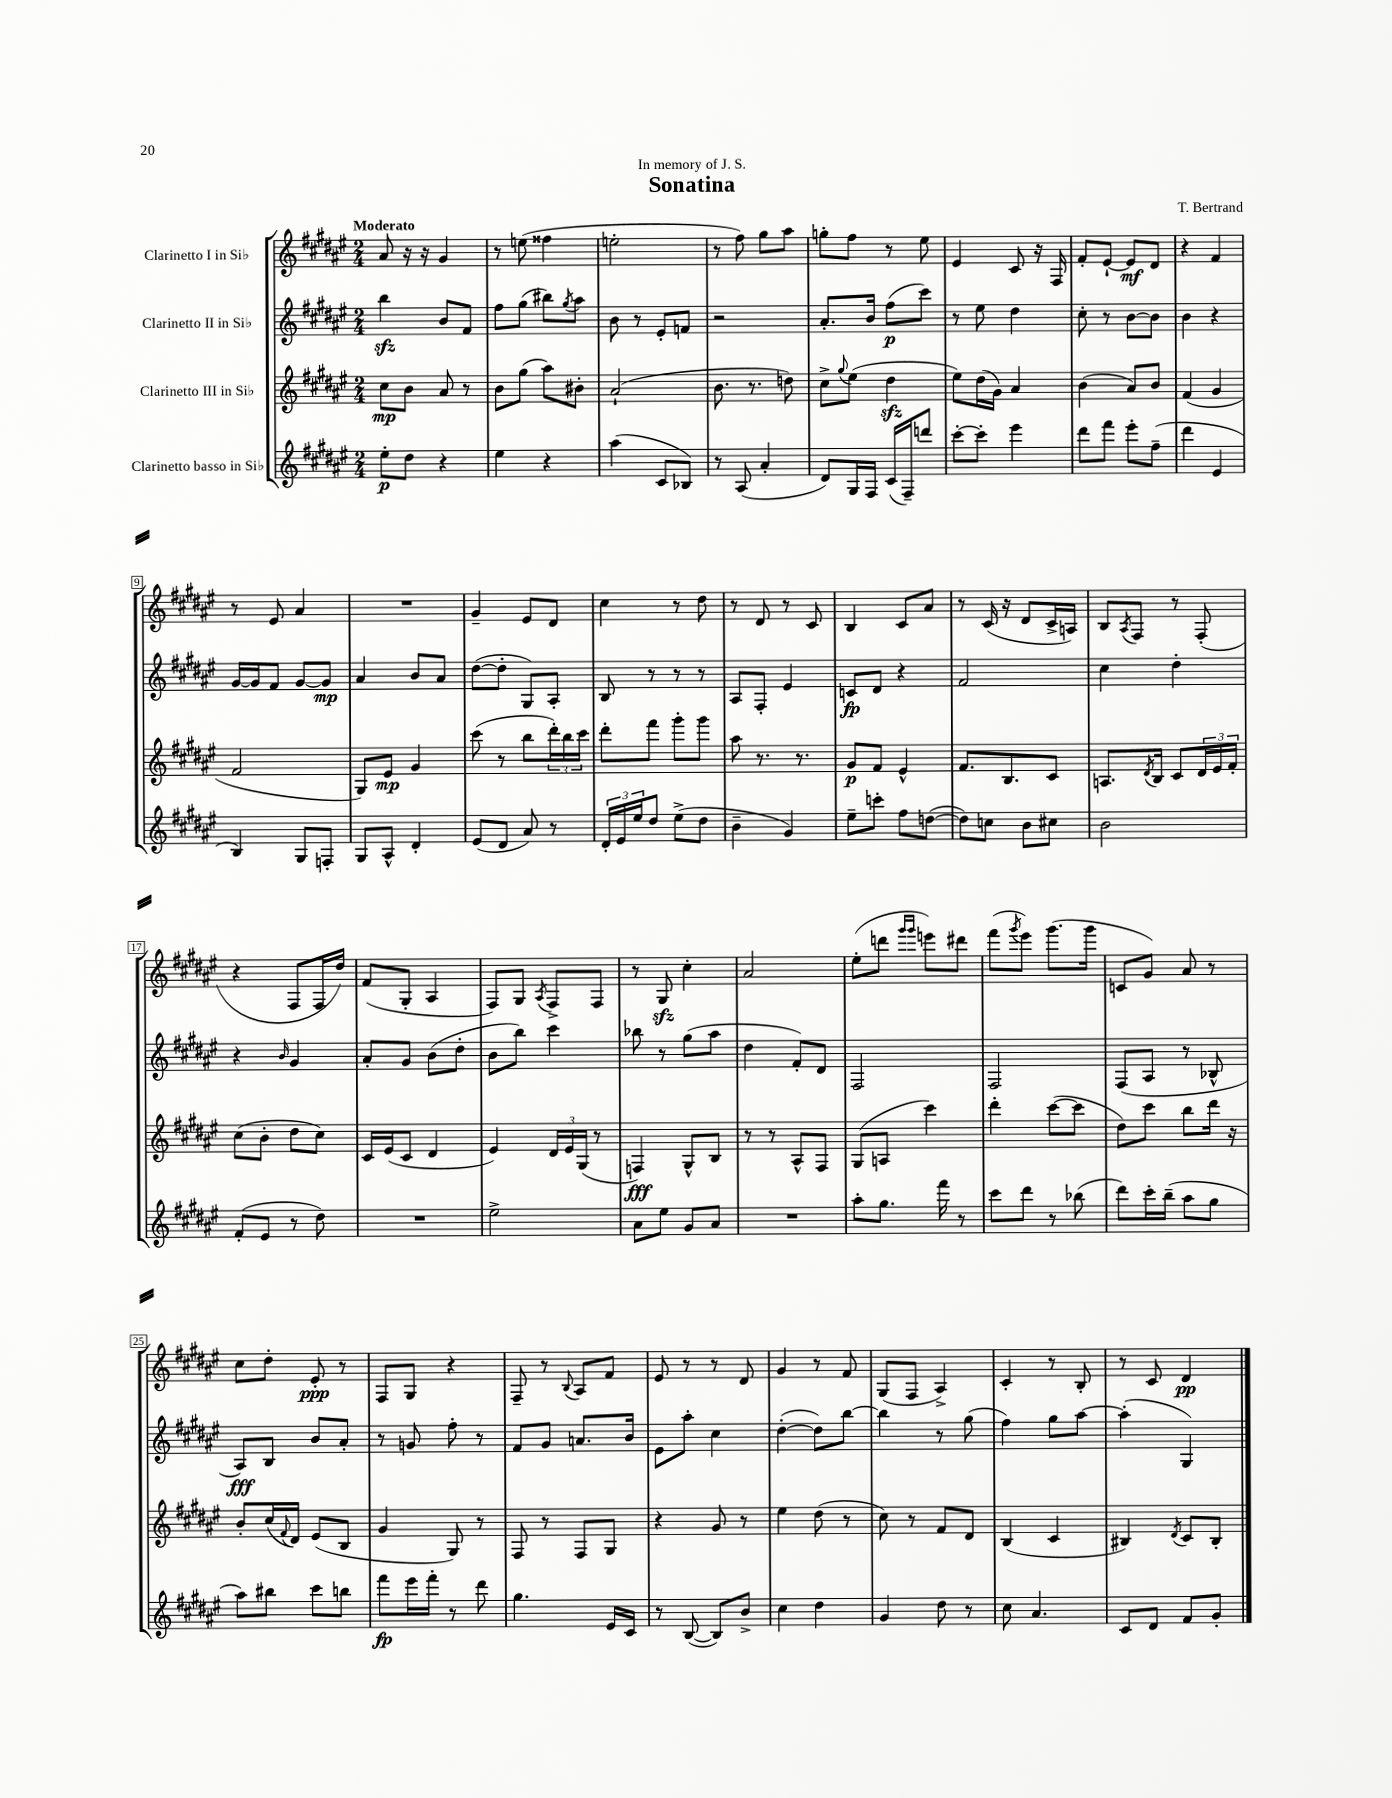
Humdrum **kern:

**kern	**kern	**kern	**kern
*staff4	*staff3	*staff2	*staff1
*clefG2	*clefG2	*clefG2	*clefG2
*k[f#c#g#d#a#e#]	*k[f#c#g#d#a#e#]	*k[f#c#g#d#a#e#]	*k[f#c#g#d#a#e#]
*M2/4	*M2/4	*M2/4	*M2/4
8ee#'	8cc#	4bb	8a#
8dd#	8b	.	16r
.	.	.	16r
4r	8a#	8b	4g#
.	8r	8f#	.
=	=	=	=
4ee#	8b	8ff#	8r
.	(8gg#	(8gg#	(8ee
4r	8aa#)	8bb#)	4ff##
.	.	8qgg#	.
.	8b#'	8aa#	.
=	=	=	=
(4aa#	(2a#`	8b	2ee'
.	.	8r	.
8c#	.	8e#'	.
8B-)	.	8f	.
=	=	=	=
8r	8.b	2r	8r
(8A#	.	.	8ff#)
.	8.r	.	.
4a#'	.	.	8gg#
.	8dd)	.	8aa#
=	=	=	=
8d#)	8cc#^	8.a#'	8gg'
.	8qqgg#	.	.
16G#	(8ee#	.	8ff#
16F#	.	16b	.
(16c#	4dd#	(8ff#	8r
16F#~)	.	.	.
8ddd	.	8ccc#)	8ee#
=	=	=	=
[8ccc#'	8ee#)	8r	4e#
8ccc#']	(16dd#	8ee#	.
.	16g#)	.	.
4eee#	4a#	4dd#	8c#
.	.	.	16r
.	.	.	16F#
=	=	=	=
8ddd#	(4b	8cc#'	8f#'
8fff#	.	8r	[8e#`
8eee#'	8a#)	[8b	8e#]
(8ff#~	8b	8b]	8d#
=	=	=	=
4ddd#	(4f#	4b	4r
4e#	4g#	4r	4f#
=	=	=	=
4B)	2f#	[16g#	8r
.	.	16g#]	.
.	.	8f#	8e#
8G#	.	[8g#	4a#
8F'	.	8g#]	.
=	=	=	=
8G#	8G#)	4a#	2r
8A#^^	8e#	.	.
4d#'	4g#	8b	.
.	.	8a#	.
=	=	=	=
(8e#	(8ccc#	([8dd#	4g#~
8d#	8r	8dd#']	.
8a#)	8bb	8G#)	8e#
8r	24ddd#')	8A#'	8d#
.	24bb	.	.
.	24ccc#	.	.
=	=	=	=
24d#'	8ddd#'	8B	4cc#
24e#	.	.	.
24ee#	.	.	.
8dd#	8fff#	8r	.
(8ee#^	8ggg#'	8r	8r
8dd#	8ggg#	8r	8dd#
=	=	=	=
4b~	8aa#	8A#	8r
.	8.r	8F#'	8d#
4g#)	.	4e#	8r
.	8.r	.	.
.	.	.	8c#
=	=	=	=
8ee#~	8g#	8c	4B
8ccc'	8f#	8d#	.
8ff#	4e#^^	4r	8c#
([8dd	.	.	8a#
=	=	=	=
8dd])	8.f#	2f#	8r
8cc	.	.	(16c#
.	8.B	.	16r
8b	.	.	8d#
8cc#	8c#	.	16c#^
.	.	.	16A)
=	=	=	=
2b	8.A	4cc#	8B
.	.	.	8qA#
.	.	.	8F#
.	8qd#	.	.
.	16B	.	.
.	8c#	4dd#'	8r
.	24d#	.	(8F#'
.	24e#	.	.
.	24f#'	.	.
=	=	=	=
(8f#'	(8cc#	4r	4r
8e#	8b'	.	.
.	.	16qqb	.
8r	8dd#	4g#	8F#
8dd#)	8cc#)	.	16F#
.	.	.	16dd#)
=	=	=	=
2r	16c#	8a#'	(8f#
.	(16e#	.	.
.	8c#	8g#	8G#'
.	4d#	(8b	4A#
.	.	8dd#'	.
=	=	=	=
2ee#^	4e#)	8b	8F#)
.	.	8bb)	8G#
.	.	.	8qA#
.	24d#	4ccc#	8F#^
.	24e#	.	.
.	(24G#	.	.
.	8r	.	8F#
=	=	=	=
8a#	4F)	8bb-	8r
8ee#	.	8r	8G#
8g#	8G#^^	(8gg#	4cc#'
8a#	8B	8aa#	.
=	=	=	=
2r	8r	4dd#	2a#
.	8r	.	.
.	8A#^^	8f#')	.
.	8F#	8d#	.
=	=	=	=
8aa#'	(8G#	2F#	(8ee#'
8.gg#	8A	.	8ddd
.	.	.	16qqggg#
.	.	.	16qqggg#
.	4ccc#)	.	8eee)
16fff#	.	.	.
8r	.	.	8ddd#
=	=	=	=
8ccc#	4ddd#'	2F#	(8fff#
.	.	.	8qggg#
8ddd#	.	.	8eee#)
8r	([8ccc#	.	(8.ggg#
(8bb-	8ccc#]	.	.
.	.	.	16ggg#
=	=	=	=
8ddd#)	8dd#)	(8F#	8c
16ccc#'	8ccc#	8A#	8g#)
(16bb~	.	.	.
8aa#	8bb	8r	8a#
8gg#	16ddd#	8B-^^	8r
.	16r	.	.
=	=	=	=
8aa#)	8b'	8A#)	8cc#
8bb#	(16cc#	8B	8dd#'
.	8qqf#	.	.
.	16d#)	.	.
8ccc#	(8e#	8b	8e#'
8bb	8B	8a#'	8r
=	=	=	=
8fff#	4g#	8r	8F#
16eee#	.	8g	8G#
16fff#'	.	.	.
8r	8G#)	8ff#'	4r
8ddd#	8r	8r	.
=	=	=	=
4.gg#	8F#	8f#	8F#~
.	8r	8g#	8r
.	.	.	8qqB
.	8F#	8.a	8A#
16e#	8G#	.	8f#
16c#	.	16b	.
=	=	=	=
8r	4r	8e#	8e#
([8B	.	8aa#'	8r
8B])	8g#	4cc#	8r
8b^	8r	.	8d#
=	=	=	=
4cc#	4ee#	([4dd#'	4g#
4dd#	(8dd#	8dd#])	8r
.	8r	[8bb	8f#
=	=	=	=
4g#	8cc#)	4bb]	(8G#
.	8r	.	8F#
8dd#	8f#	8r	4A#^)
8r	8d#	(8gg#	.
=	=	=	=
8cc#	(4B	4ff#)	4c#'
4.a#	.	.	.
.	4c#	8gg#	8r
.	.	[8aa#	8B'
=	=	=	=
8c#	4B#)	(4aa#']	8r
8d#	.	.	8c#
.	8qd#	.	.
8f#	8c#	4G#)	4d#
8g#'	8B#'	.	.
==	==	==	==
*-	*-	*-	*-
